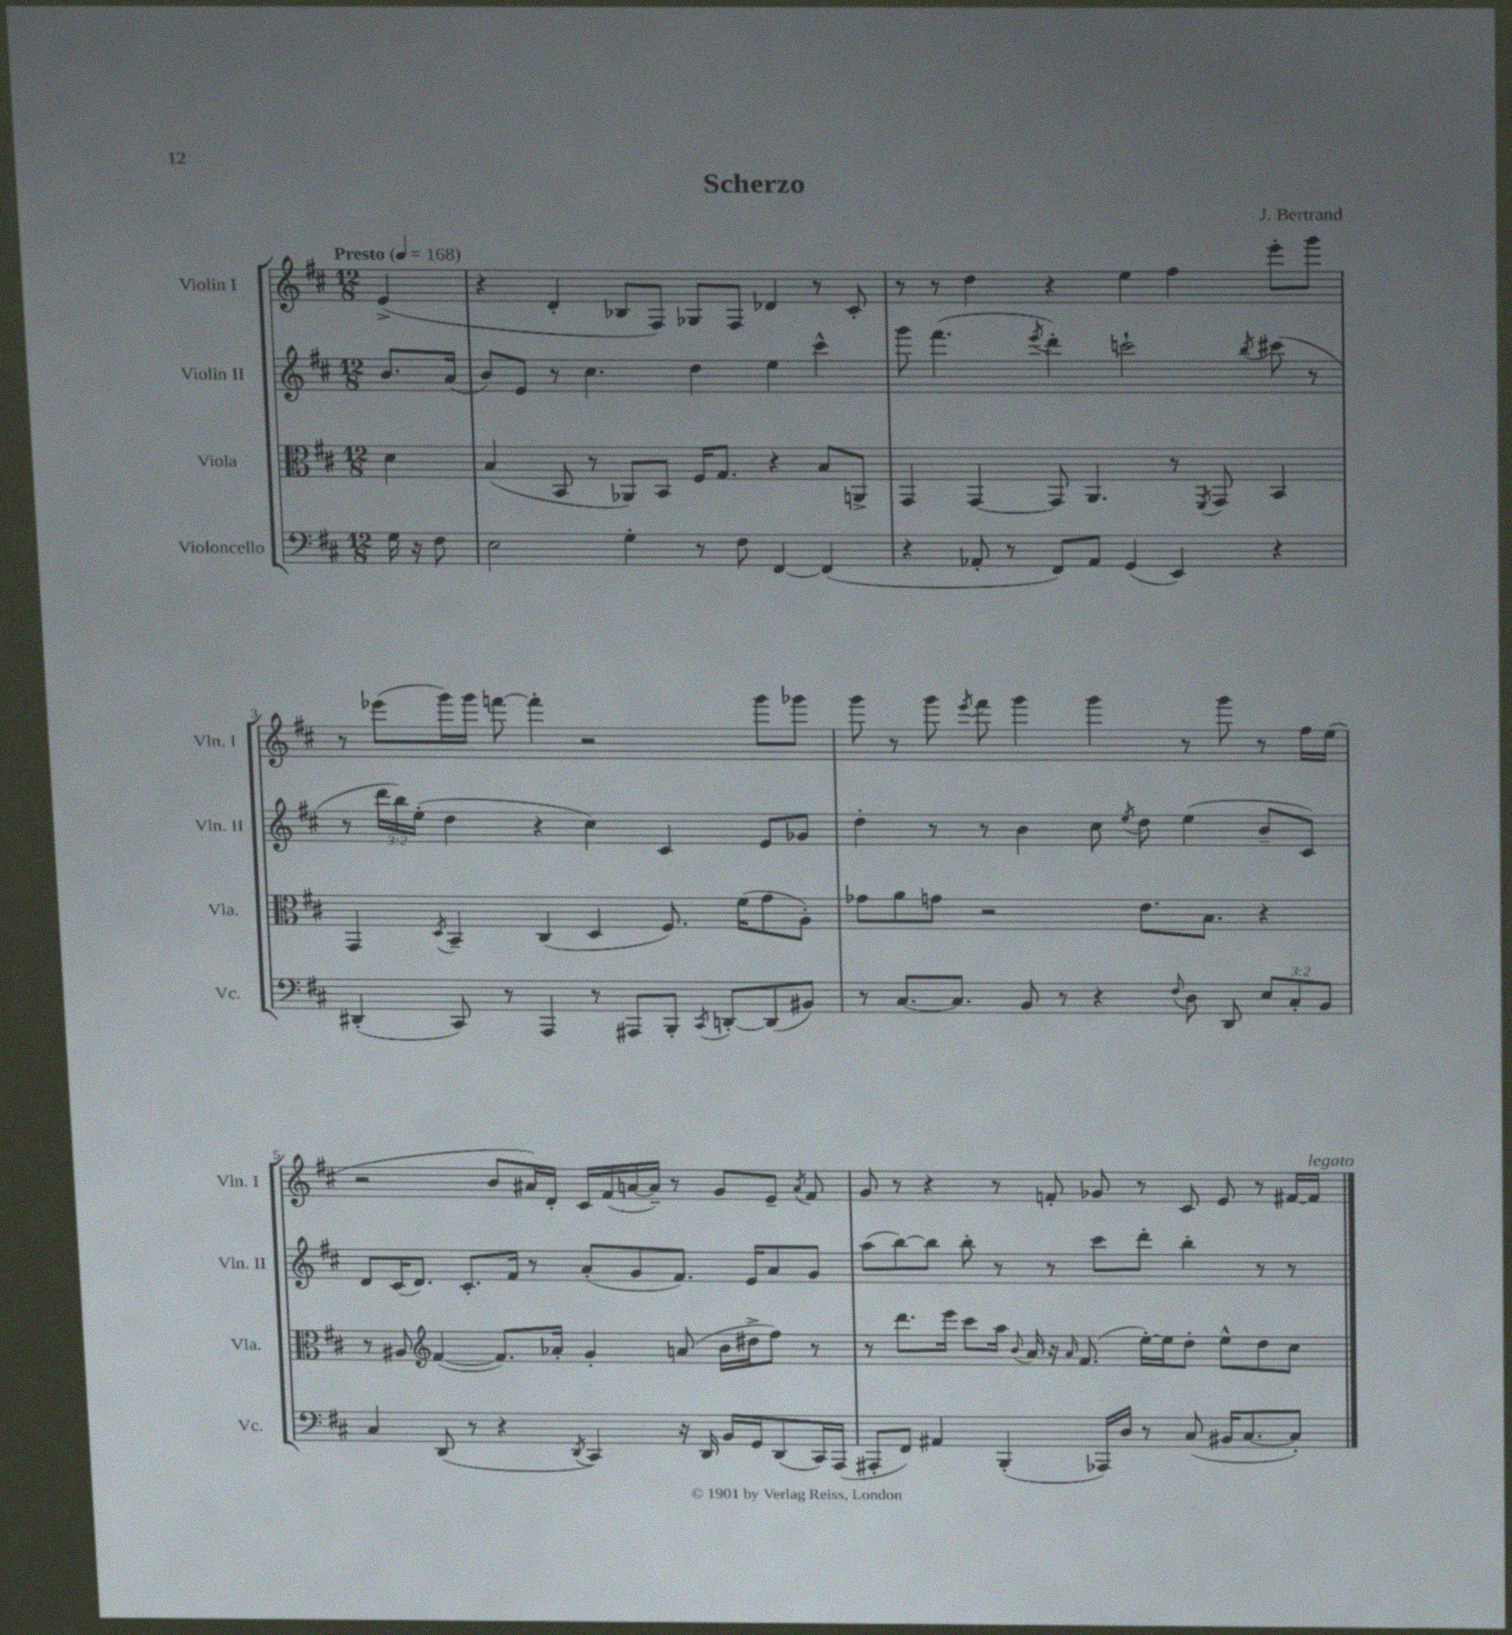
\header { title = "Scherzo" composer = "J. Bertrand" }
<<
\new StaffGroup <<
\new Staff = "s0" \with { instrumentName = "Violin I" shortInstrumentName = "Vln. I" } {
    \clef treble \key d \major \numericTimeSignature \time 12/8 \partial 4 \tempo "Presto" 4 = 168
    \autoBeamOff e'4->( |
    r4 d'4-. bes8[ fis8]) ges8[ fis8] des'4 r8 cis'8-. |
    r8 r8 d''4 r4 e''4 fis''4 e'''8[-. g'''8] |
    r8 ees'''8[( g'''16) g'''16] f'''8~ f'''4-. r2 g'''8[ ges'''8] |
    g'''8 r8 g'''8 \acciaccatura { e'''8 } fis'''8 g'''4 g'''4 r8 g'''8 r8 fis''16[ e''16]( |
    r2 b'8[ ais'16) d'16]-. cis'16[ fis'16( a'16~ a'16]--) r8 g'8[ e'8]-- \acciaccatura { a'8 } fis'8 |
    g'8 r8 r4 r8 f'8-. ges'8 r8 cis'8 e'8 r8 fis'16[~ fis'16]^\markup { \italic "legato" } \bar "|." |
}
\new Staff = "s1" \with { instrumentName = "Violin II" shortInstrumentName = "Vln. II" } {
    \clef treble \key d \major \numericTimeSignature \time 12/8 \override Staff.TupletNumber.text = #tuplet-number::calc-fraction-text \partial 4
    \autoBeamOff b'8.[ a'16]( |
    b'8[) e'8] r8 cis''4. d''4 e''4 cis'''4-^ |
    g'''8 fis'''4.( \acciaccatura { e'''8 } d'''4-.) c'''2-! \acciaccatura { b''8 } cis'''8( r8 |
    r8 \tuplet 3/2 { d'''16[ b''16) e''16]-.( } d''4 r4 cis''4) cis'4 e'8[ ges'8] |
    d''4-. r8 r8 b'4 cis''8 \acciaccatura { e''8 } d''8 e''4( b'8[-- cis'8]) |
    d'8[ cis'16( d'8.]) cis'8.[-. fis'16] r8 a'8[-.( g'8 fis'8.]) e'16[ a'8 g'8] |
    a''8[( b''8~) b''8] b''8-. r8 r8 cis'''8[ d'''8]-. b''4-. r8 r8 \bar "|." |
}
\new Staff = "s2" \with { instrumentName = "Viola" shortInstrumentName = "Vla." } {
    \clef alto \key d \major \numericTimeSignature \time 12/8 \partial 4
    \autoBeamOff d'4 |
    b4( b,8 r8 aes,8[) b,8] fis16[ g8.] r4 b8[ a,8]-> |
    g,4 g,4~ g,8 a,4. r8 \acciaccatura { fis,8 } g,8 b,4 |
    g,4 \acciaccatura { d8 } b,4-- cis4( d4 fis8.) fis'16[( g'8 a8]-.) |
    ges'8[ a'8 g'8] r2 e'8.[ b8.] r4 |
    r8 ais8 \clef treble fis'4~( fis'8.[) aes'16]-. g'4-. a'8( b'16[ dis''16-> fis''8]) r8 |
    r8 d'''8.[ e'''16] cis'''8[ a''16] \appoggiatura { b'8 } a'16 r16 \grace { a'16 } fis'8.( e''16[~-.) e''16 d''8]-. e''8[-^ d''8 cis''8] \bar "|." |
}
\new Staff = "s3" \with { instrumentName = "Violoncello" shortInstrumentName = "Vc." } {
    \clef bass \key d \major \numericTimeSignature \time 12/8 \override Staff.TupletNumber.text = #tuplet-number::calc-fraction-text \partial 4
    \autoBeamOff g16 r16 fis8 |
    e2 g4-. r8 fis8 fis,4~ fis,4( |
    r4 aes,8-. r8 fis,8[) aes,8] g,4( e,4) r4 |
    dis,4-.( cis,8) r8 a,,4 r8 ais,,8[ b,,8]-. \acciaccatura { cis,8 } d,8[~-. d,8( bis,8]) |
    r8 cis8.[~ cis8.] b,8 r8 r4 \appoggiatura { fis8 } d8 d,8 \tuplet 3/2 { e8[ cis8-. b,8] } |
    cis4 d,8( r8 r4 \acciaccatura { d,8 } cis,4) r16 d,16 b,16[ g,16 d,8( cis,16) a,,16]( |
    ais,,8[-. fis,8]) ais,4 b,,4-.( aes,,16[) d16] r8 cis8( bis,16[ cis8.~ cis8]-.) \bar "|." |
}
>>
>>
